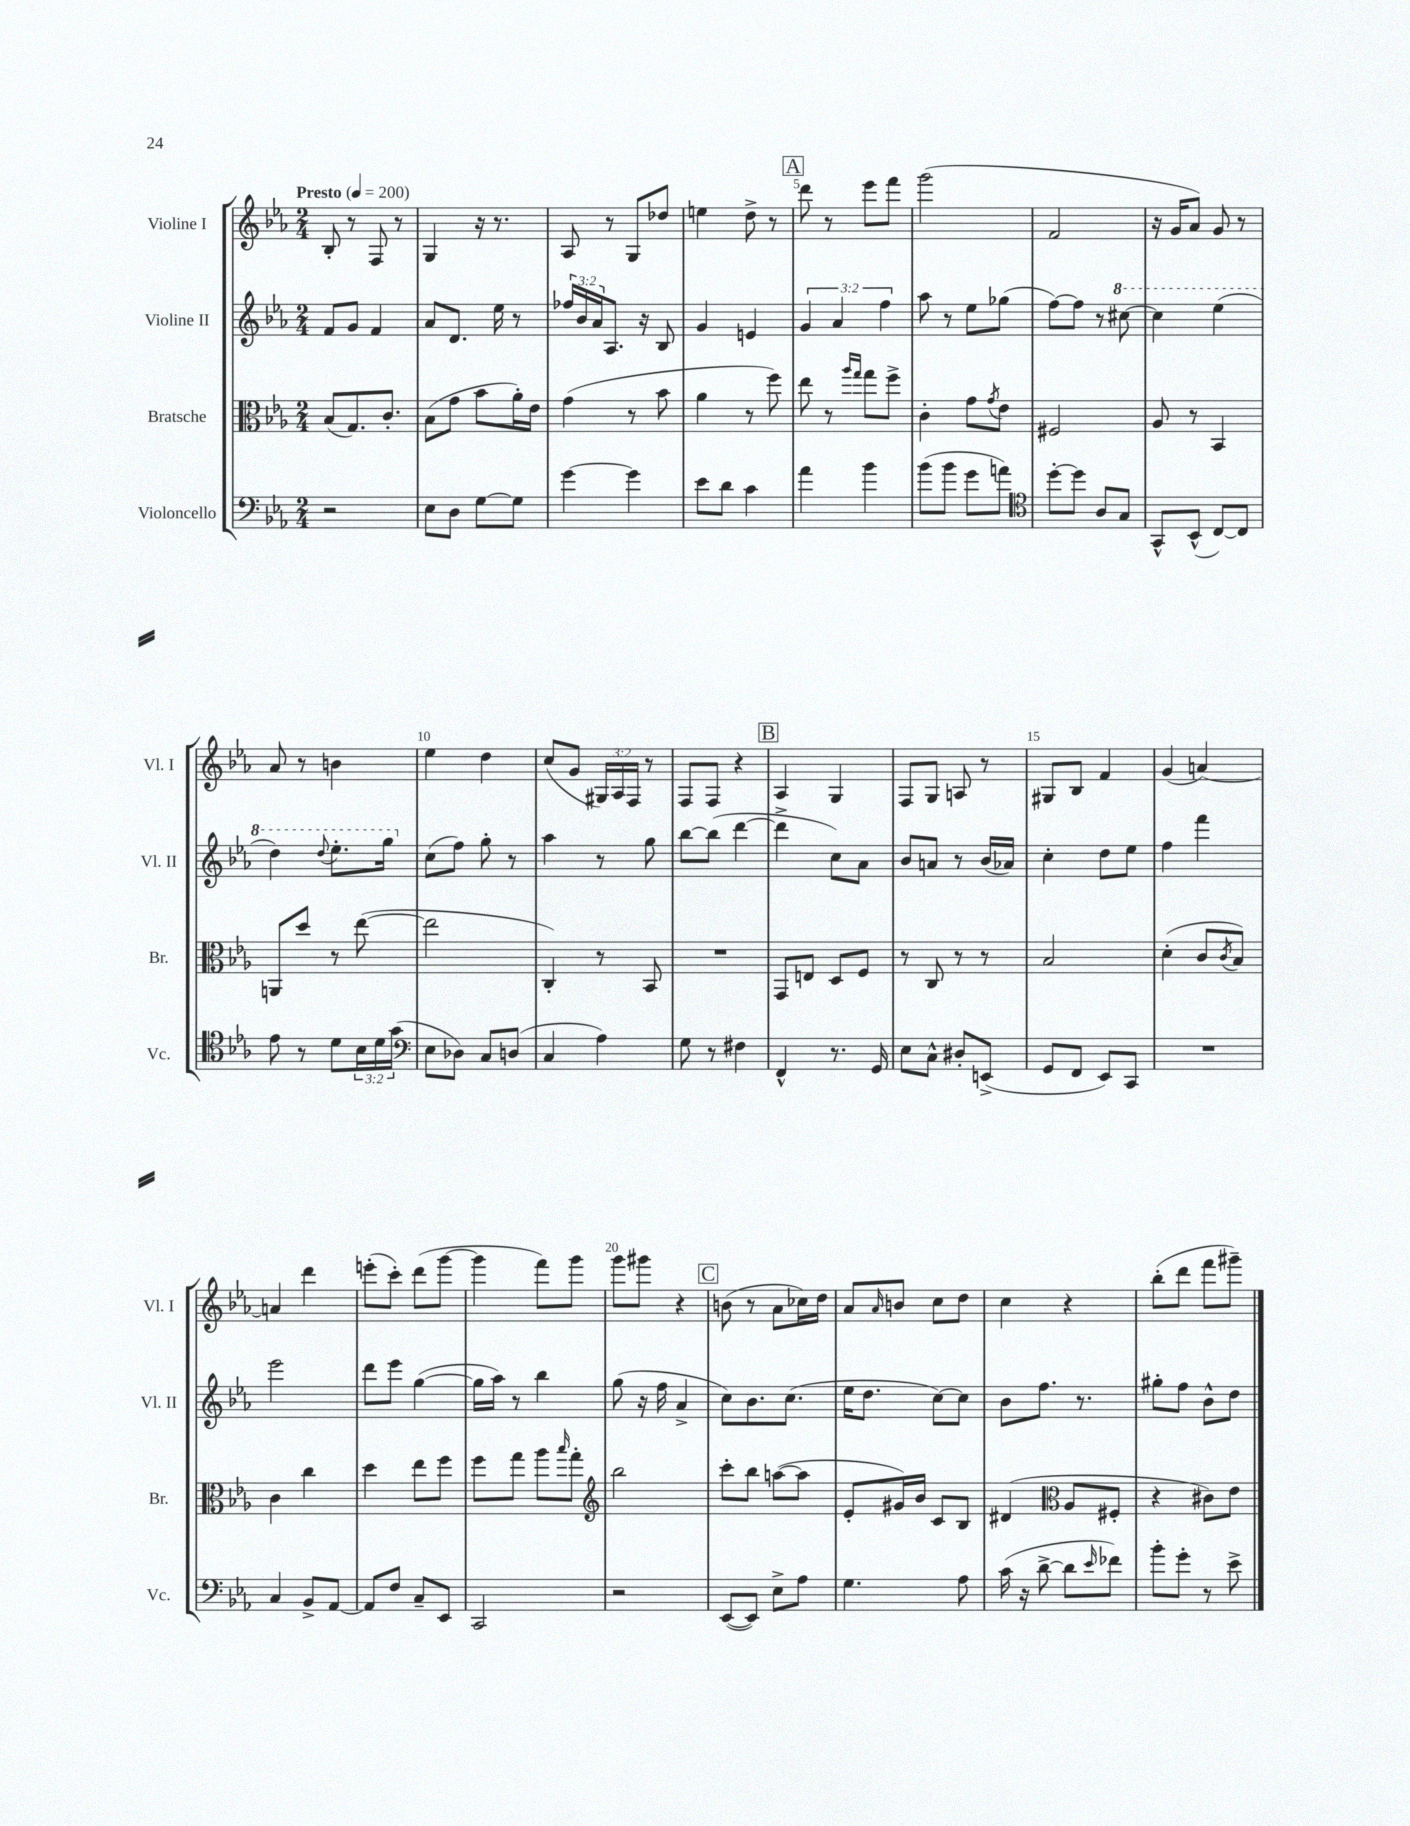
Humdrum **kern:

**kern	**kern	**kern	**kern
*staff4	*staff3	*staff2	*staff1
*clefF4	*clefC3	*clefG2	*clefG2
*k[b-e-a-]	*k[b-e-a-]	*k[b-e-a-]	*k[b-e-a-]
*M2/4	*M2/4	*M2/4	*M2/4
*MM200	*MM200	*MM200	*MM200
2r	(8B-	8f	8B-'
.	8.G)	8g	8r
.	.	4f	8F
.	8.c'	.	.
.	.	.	8r
=	=	=	=
8E-	(8B-	8a-	4G
8D	8g	8.d	.
[8G	8b-	.	16r
.	.	16ee-	8.r
8G]	16a-')	8r	.
.	16e-	.	.
=	=	=	=
[4g	(4g	24ff-	8A-
.	.	24b-	.
.	.	24a-	.
.	.	8.A-	8r
4g]	8r	.	8G
.	.	16r	.
.	8b-	8B-	8dd-
=	=	=	=
8e-	4a-	4g	4ee
8d	.	.	.
4c	8r	4e	8dd^
.	8ff)	.	8r
=	=	=	=
4a-	8ee-	6g	8ddd
.	8r	.	8r
.	.	6a-	.
.	16qqaa-	.	.
.	16qqgg	.	.
4b-	8gg	.	8eee-
.	.	6ff	.
.	8ff^	.	8fff
=	=	=	=
(8b-	4c'	8aa-	(2ggg
8b-	.	8r	.
8g	8g	8ee-	.
.	8qg	.	.
8a)	8e-	(8gg-	.
=	=	=	=
*clefC4	*	*	*
[8dd'	2F#	[8ff)	2f
8dd]	.	8ff]	.
8A-	.	8r	.
8G	.	[8ccc#	.
=	=	=	=
8GG^^	8A-	4ccc#]	16r
.	.	.	16g
(8BB-^^	8r	.	8a-)
[8C)	4BB-	(4eee-	8g
8C]	.	.	8r
=	=	=	=
8e-	8AA	4ddd)	8a-
8r	8dd	.	8r
.	.	8qqddd	.
8d	8r	8.eee-'	4b
24B-	([8ee-	.	.
24d	.	.	.
.	.	16ggg	.
(24g	.	.	.
=	=	=	=
*clefF4	*	*	*
8E-	2ee-]	(8cc	4ee-
8D-)	.	8ff)	.
8C	.	8gg'	4dd
(8D	.	8r	.
=	=	=	=
4C	4C')	4aa-	(8cc
.	.	.	8g
4A-)	8r	8r	24G#)
.	.	.	24A-
.	.	.	24F
.	8BB-	8gg	8r
=	=	=	=
8G	2r	[8bb-	8F
8r	.	(8bb-]	8F
4F#	.	[4ddd	4r
=	=	=	=
4FF^^	8GG	4ddd^]	4A-
.	8E	.	.
8.r	8D	8cc)	4G
.	8F	8a-	.
16GG	.	.	.
=	=	=	=
8E-	8r	8b-	8F
8C^^	8C	8a	8G
8D#'	8r	8r	8A
(8EE^	8r	(16b-	8r
.	.	16a-)	.
=	=	=	=
8GG	2B-	4cc'	8G#
8FF	.	.	8B-
8EE-)	.	8dd	4f
8CC	.	8ee-	.
=	=	=	=
2r	(4d'	4ff	(4g
.	8c	4fff	[4a)
.	8qc	.	.
.	8B-)	.	.
=	=	=	=
4C	4c	2eee-	4a]
8BB-^	4cc	.	4ddd
[8AA-	.	.	.
=	=	=	=
8AA-]	4dd	8ddd	(8eee'
8F	.	8eee-	8ccc')
8C~	8ee-	([4gg	(8ddd
8EE-	8ff	.	[8ggg
=	=	=	=
2CC	8ff	16gg]	4ggg]
.	.	16aa-)	.
.	8gg	8r	.
.	8aa-	4bb-	8fff)
.	16qqbb-	.	.
.	8gg'	.	8ggg
=	=	=	=
*	*clefG2	*	*
2r	2bb-	(8gg	8ggg
.	.	16r	8ggg#
.	.	16ff	.
.	.	4a-^	4r
=	=	=	=
([8EE-	8ccc'	8cc)	(8b
8EE-])	8bb-	8.b-	8r
8E-^	([8aa	.	8a-
.	.	(8.cc	.
8A-	8aa]	.	16cc-)
.	.	.	16dd
=	=	=	=
4.G	8e-'	16ee-	8a-
.	.	8.dd	.
.	.	.	16qqa-
.	16g#)	.	8b
.	16b-	.	.
.	8c	[8cc)	8cc
8A-	8B-	8cc]	8dd
=	=	=	=
(16c	(4d#	8b-	4cc
16r	.	.	.
[8d^	.	8.ff	.
*	*clefC3	*	*
8d]	8A-	.	4r
.	.	8.r	.
16qqe-	.	.	.
8f-)	8F#'	.	.
=	=	=	=
8b-'	4r	8gg#'	(8bb-'
8g'	.	8ff	8ddd
8r	8c#)	8b-^^	8fff
8e-^	8e-	8dd	8ggg#~)
==	==	==	==
*-	*-	*-	*-
